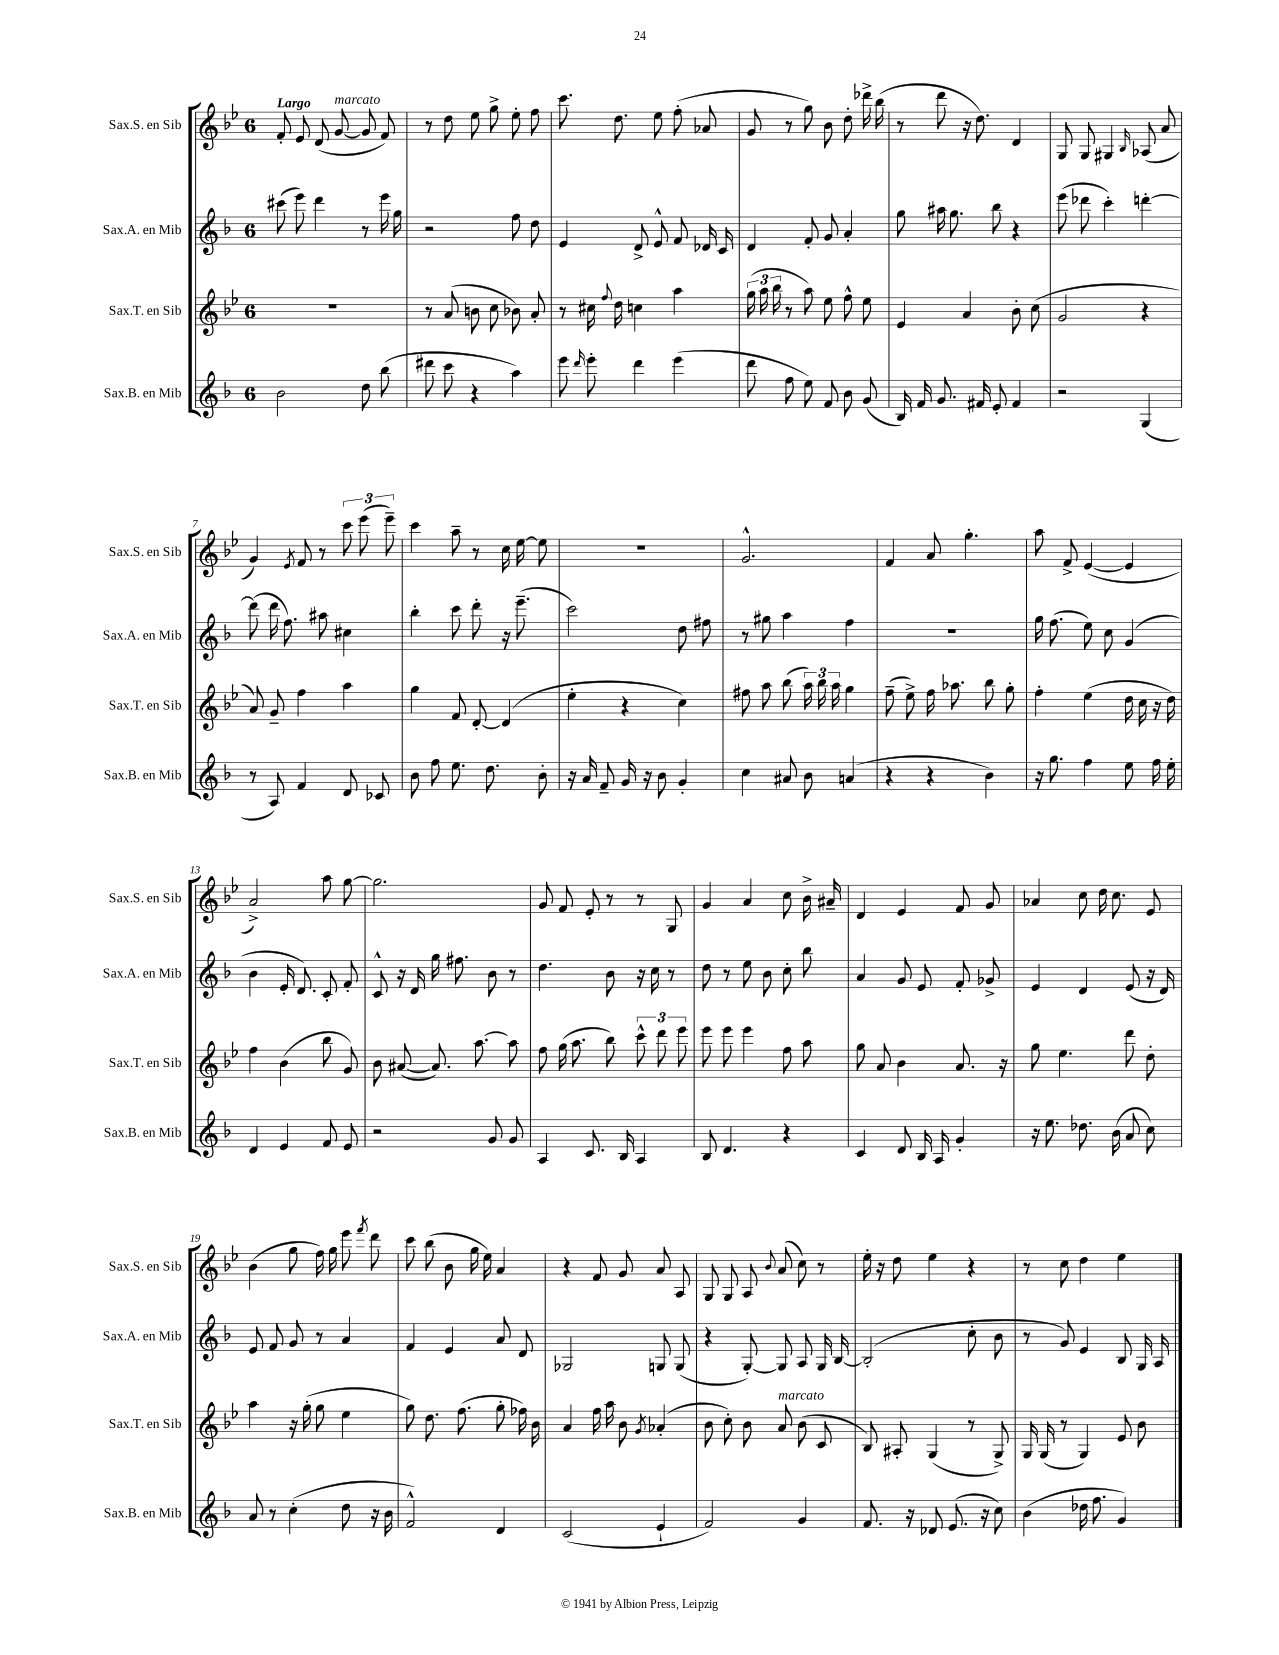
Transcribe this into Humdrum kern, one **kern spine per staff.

**kern	**kern	**kern	**kern
*staff4	*staff3	*staff2	*staff1
*clefG2	*clefG2	*clefG2	*clefG2
*k[b-]	*k[b-e-]	*k[b-]	*k[b-e-]
*M6/8	*M6/8	*M6/8	*M6/8
2b-	2.r	(8ccc#	8f'
.	.	8eee)	8e-
.	.	4ddd	(8d
.	.	.	[8g
8dd	.	8r	8g]
(8bb-	.	16eee	8f)
.	.	16gg	.
=	=	=	=
8ddd#	8r	2r	8r
8ccc	(8a	.	8dd
4r	8b	.	8ee-
.	8cc	.	8gg^
4aa)	8b-)	8ff	8ee-'
.	8a'	8dd	8ff
=	=	=	=
8eee	8r	4e	8.ccc
16qqddd	.	.	.
8eee'	16cc#	.	.
.	8qqff	.	.
.	16dd	.	8.dd
4ddd	4cc	8d^	.
.	.	8e^^	8ee-
(4eee	4aa	8f	(8ff'
.	.	16d-	8a-
.	.	16c	.
=	=	=	=
8ddd	(24gg	4d	8g
.	24aa	.	.
.	24bb-	.	.
8ff	8r	.	8r
8ee)	8aa)	8f'	8gg)
8f	8ee-	8g	8b-
8b-	8ff^^	4a'	8dd'
(8g	8ee-	.	16ddd-^
.	.	.	(16bb-
=	=	=	=
16B-)	4e-	8gg	8r
16f	.	.	.
8.g	.	16aa#	8ddd
.	.	8.gg	.
.	4a	.	16r
16f#	.	.	8.dd)
8e'	.	8bb-	.
4f#	8b-'	4r	4d
.	(8cc	.	.
=	=	=	=
2r	2g	(8eee	8G
.	.	8ddd-	8G
.	.	4ccc')	4G#
.	.	.	16qqB-
(4G	4r	[4ddd'	(8A-
.	.	.	8a
=	=	=	=
8r	8a)	(8ddd]	4g)
8A)	8g~	16ddd	.
.	.	8.ff)	.
.	.	.	8qe-
4f	4ff	.	8f
.	.	8aa#	8r
8d	4aa	4cc#	12ccc
.	.	.	(12eee-
8c-	.	.	.
.	.	.	12eee-~)
=	=	=	=
8b-	4gg	4bb-'	4ccc
8ff	.	.	.
8.ee	8f	8ccc	8aa~
.	[8d'	8ddd'	8r
8.dd	.	.	.
.	(4d]	16r	16cc
.	.	(8.eee~	[16ee-
8b-'	.	.	8ee-]
=	=	=	=
16r	4ee-'	2ccc)	2.r
16a	.	.	.
8f~	.	.	.
16g	4r	.	.
16r	.	.	.
8b-	.	.	.
4g'	4cc)	8dd	.
.	.	8ff#	.
=	=	=	=
4cc	8ff#	8r	2.g^^
.	8aa	8gg#	.
8a#	(8bb-	4aa	.
8b-	24aa)	.	.
.	24bb-	.	.
.	24aa	.	.
(4a	4gg	4ff	.
=	=	=	=
4r	(8ff~	2.r	4f
.	8ee-^)	.	.
4r	16ff	.	8a
.	8.aa-	.	.
.	.	.	4.gg'
4b-)	8bb-	.	.
.	8gg'	.	.
=	=	=	=
16r	4ff'	16gg	8aa
8.gg	.	(8.ff	.
.	.	.	8f^
4ff	(4ee-	8ee)	([4e-
.	.	8cc	.
8ee	16dd	(4g	4e-]
.	16cc	.	.
16ff	16r	.	.
16ee'	16dd)	.	.
=	=	=	=
4d	4ff	4b-	2a^)
4e	(4b-	16e'	.
.	.	8.d)	.
8f	8bb-	8c'	8aa
8e	8g)	8f'	[8gg
=	=	=	=
2r	8b-	8c^^	2.gg]
.	([8a#	16r	.
.	.	16d	.
.	8.a#])	16gg	.
.	.	8.ff#	.
.	[8.aa	.	.
8g	.	8b-	.
8g	8aa]	8r	.
=	=	=	=
4A	8ff	4.dd	8g
.	(16gg	.	8f
.	8.aa	.	.
8.c	.	.	8e-'
.	8bb-)	8b-	8r
16B-	.	.	.
4A	12ccc^^	16r	8r
.	.	16cc	.
.	12ddd	.	.
.	.	8r	8G
.	12eee-	.	.
=	=	=	=
8B-	8eee-	8dd	4g
4.d	8eee-	8r	.
.	4eee-	8ee	4a
.	.	8b-	.
4r	8ff	8cc'	8cc
.	8aa	8bb-	16b-^
.	.	.	16a#~
=	=	=	=
4c	8gg	4a	4d
.	8a	.	.
8d	4b-	8g	4e-
16B-	.	8e	.
16A	.	.	.
4g'	8.a	8f'	8f
.	.	8g-^	8g
.	16r	.	.
=	=	=	=
16r	8gg	4e	4a-
8.ee	.	.	.
.	4.ee-	.	.
8.dd-	.	4d	8cc
.	.	.	16dd
(16b-	.	.	8.cc
8a	8ddd	(8e	.
8cc)	8dd'	16r	8e-
.	.	16d)	.
=	=	=	=
8a	4aa	8e	(4b-
8r	.	8f	.
(4cc'	16r	8g	8gg
.	(16gg'	.	.
.	8gg	8r	16ff)
.	.	.	16gg
8dd	4ee-	4a	8eee-
.	.	.	8qfff
16r	.	.	8ddd
16b-	.	.	.
=	=	=	=
2f^^)	8gg)	4f	8ccc
.	8.dd	.	(8bb-
.	.	4e	8b-
.	(8.ff	.	.
.	.	.	16gg
.	.	.	16ee-)
4d	8gg'	8a	4a
.	16ff-)	8d	.
.	16b-	.	.
=	=	=	=
(2c	4a	2G-	4r
.	16ff	.	8f
.	16aa	.	.
.	8b-	.	8g
.	8qg	.	.
4e`	(4a-'	8G	8a
.	.	(8G	8A
=	=	=	=
2f)	8b-	4r	8G
.	8cc')	.	8G
.	8b-	[8G')	8A
.	.	.	8qqb-
.	8a	8G]	(8a
4g	(8b-	8A	8cc)
.	8c	16G	8r
.	.	[16B-	.
=	=	=	=
8.f	8B-)	(2B-']	16ee-'
.	.	.	16r
.	8A#'	.	8dd
16r	.	.	.
8d-	(4G	.	4ee-
(8.e	.	.	.
.	8r	8cc'	4r
16r	.	.	.
8cc)	8G^)	8b-	.
=	=	=	=
(4b-	16G	8r	8r
.	(16G	.	.
.	8r	8g)	8cc
16dd-	4G)	4e	4dd
8.ff	.	.	.
4g)	8e-	8B-	4ee-
.	8b-	16G	.
.	.	16A	.
==	==	==	==
*-	*-	*-	*-
